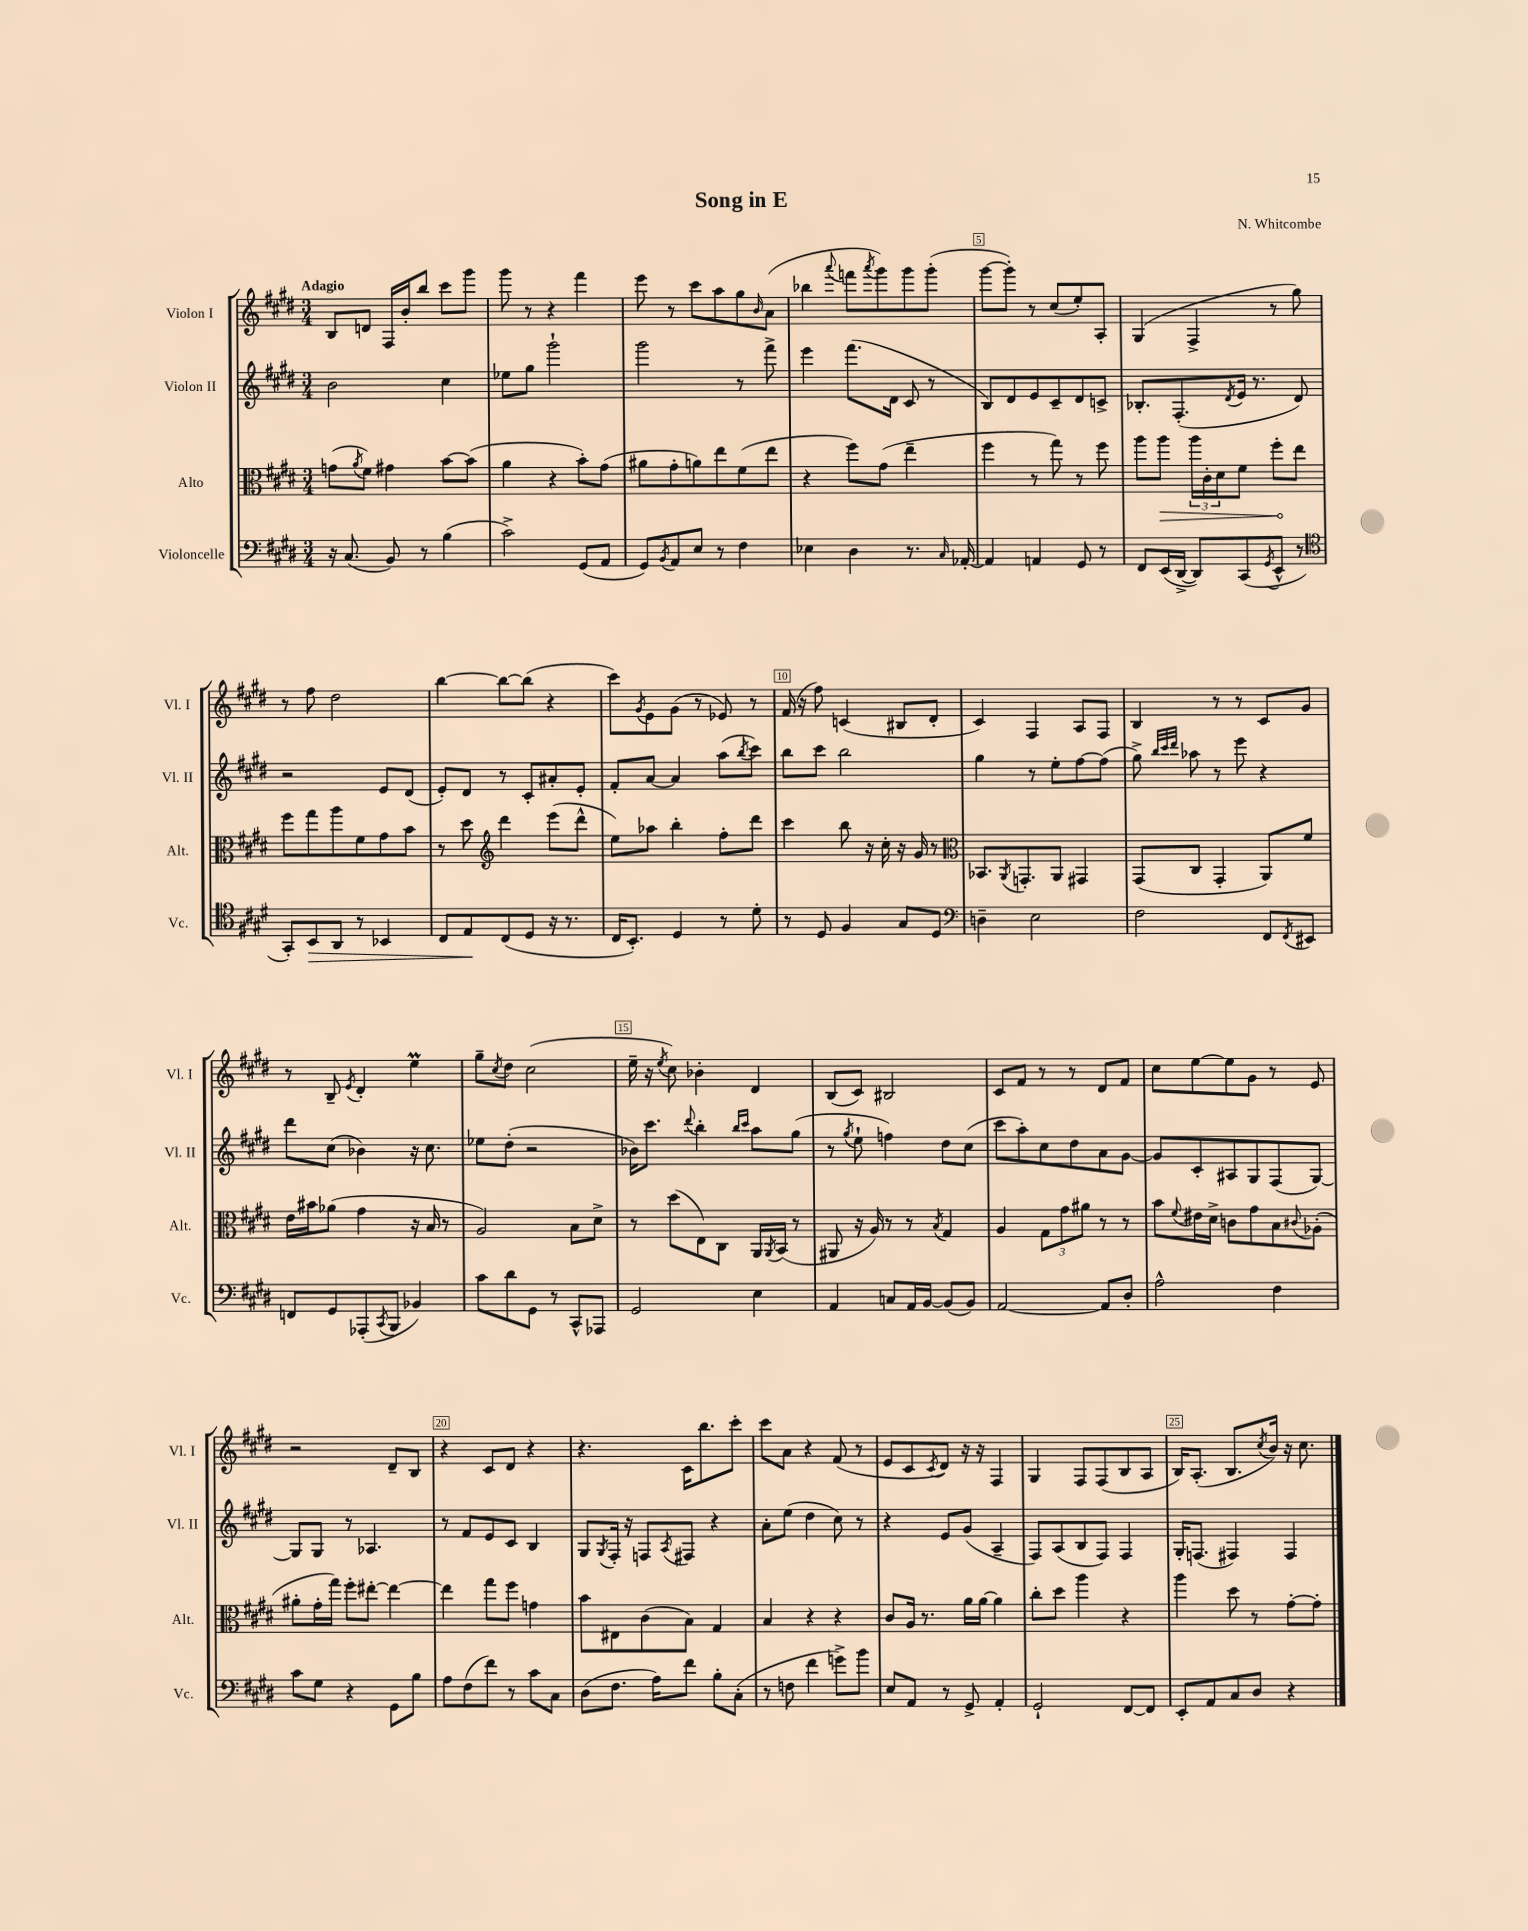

**kern	**dynam	**kern	**dynam	**kern	**kern
*part4	*part4	*part3	*part3	*part2	*part1
*staff4	*staff4	*staff3	*staff3	*staff2	*staff1
*I"Violoncelle	*	*I"Alto	*	*I"Violon II	*I"Violon I
*I'Vc.	*	*I'Alt.	*	*I'Vl. II	*I'Vl. I
*clefF4	*	*clefC3	*	*clefG2	*clefG2
*k[f#c#g#d#]	*	*k[f#c#g#d#]	*	*k[f#c#g#d#]	*k[f#c#g#d#]
*M3/4	*	*M3/4	*	*M3/4	*M3/4
=1	=1	=1	=1	=1	=1
!	!	!	!	!	!LO:TX:a:B:t=Adagio
16r	.	(8gn\L	.	2b\	8B/L
(8.C#/	.	.	.	.	.
.	.	8qa/	.	.	.
.	.	8f#\J)	.	.	8dn/J
8BB/)	.	4g#X\	.	.	16F#/LL
.	.	.	.	.	16b'/J
8r	.	.	.	.	8bb/J
(4B\	.	[8b\L	.	4cc#\	8ccc#\L
.	.	(8b\J]	.	.	8ggg#\J
=2	=2	=2	=2	=2	=2
2c#^\)	.	4a\	.	8ee-X\L	8ggg#\
.	.	.	.	8gg#\J	8r
.	.	4r	.	2ggg#`\	4r
(8GG#/L	.	8b'\L)	.	.	4fff#\
8AA/J	.	(8g#\J	.	.	.
=3	=3	=3	=3	=3	=3
8GG#/L)	.	8a#X\L	.	2ggg#\	8eee\
8qBB/	.	.	.	.	.
8AA/	.	8g#'\	.	.	8r
8E/J	.	8an\)	.	.	8ccc#\L
8r	.	8ee\	.	.	8aa\
4F#\	.	(8f#\	.	8r	8gg#\
.	.	.	.	.	16qqb/
.	.	8ee\J	.	8fff#^\	(8a\J
=4	=4	=4	=4	=4	=4
4E-X\	.	4r	.	4eee\	4bb-X\
.	.	.	.	.	8qqaaa/
4D#\	.	8ff#\L)	.	(8.fff#\L	8fffn\L
.	.	.	.	.	8qaaa/
.	.	(8g#\J	.	.	8ggg#\)
.	.	.	.	16d#\Jk	.
8.r	.	4ee~\	.	8c#/	8ggg#\
.	.	.	.	8r	(8ggg#'\J
16qqC#/	.	.	.	.	.
[16AA-X'/	.	.	.	.	.
=5	=5	=5	=5	=5	=5
4AA-/]	.	4ff#\	.	8B/L)	[8ggg#\L
.	.	.	.	8d#/	8ggg#'\J])
4AAn/	.	8r	.	8e/	8r
.	.	8gg#\)	.	8c#~/	(8cc#/L
8GG#/	.	8r	.	8d#/	8ee'/)
8r	.	8ff#\	.	8cn^/J	8A'/J
=6	=6	=6	=6	=6	=6
8FF#/L	.	8aa\L	.	8.B-X'/L	(4G#/
!	!	!	!LO:HP:b	!	!
(16EE/L	.	8aa\J	>	.	.
[16DD#^/JJ	.	.	.	(8.F#'/	.
8DD#/L])	.	24aa\LL	.	.	4F#^/
.	.	24c#'\	.	.	.
.	.	24d#\J	.	.	.
.	.	.	.	8qd#/	.
(8CC#/	.	8f#\J	.	16e/Jk	.
.	.	.	.	8.r	.
8qGG#/	.	.	.	.	.
8EE^^/J	.	8ff#'\L	.	.	8r
8r	.	8ee\J	]	8d#/)	8gg#\)
!!LO:LB:g=z
=7	=7	=7	=7	=7	=7
*clefC4	*	*	*	*	*
8GG#'/L)	.	8ff#\L	.	2r	8r
!	!LO:HP:b	!	!	!	!
8BB/	>	8gg#\	.	.	8ff#\
8AA/J	.	8aa\	.	.	2dd#\
8r	.	8f#\	.	.	.
4BB-X/	.	8g#\	.	8e/L	.
.	.	8b\J	.	(8d#/J	.
=8	=8	=8	=8	=8	=8
8C#/L	.	8r	.	8e'/L)	[4bb\
8E/	.	8dd#\	.	8d#/J	.
*	*	*clefG2	*	*	*
(8C#/	]	4ddd#\	.	8r	8bb\L_
8D#/J	.	.	.	8c#'/L	(8bb\J]
16r	.	(8eee\L	.	8a#X'/	4r
8.r	.	.	.	.	.
.	.	8ddd#^^\J	.	8e'/J	.
=9	=9	=9	=9	=9	=9
16C#/KL	.	8ee\L)	.	8f#'/L	8ccc#\L)
8.BB'/J)	.	.	.	.	.
.	.	.	.	.	8qg#/
.	.	8aa-X\J	.	[8a/J	8e\
4D#/	.	4bb'\	.	4a/]	(8g#\J
.	.	.	.	.	8r
8r	.	8ff#'\L	.	(8aa\L	8e-X/)
.	.	.	.	8qbb/	.
8d#'\	.	8ddd#\J	.	8ccc#\J)	8r
=10	=10	=10	=10	=10	=10
8r	.	4ccc#\	.	8bb\L	(16f#/
.	.	.	.	.	16r
8D#/	.	.	.	8ccc#\J	8ff#\)
4F#/	.	8bb\	.	2bb\	(4cn/
.	.	16r	.	.	.
.	.	16cc#'\	.	.	.
8G#/L	.	16r	.	.	8B#X/L
.	.	16g#/	.	.	.
8D#/J	.	8r	.	.	8d#'/J
=11	=11	=11	=11	=11	=11
*clefF4	*	*clefC3	*	*	*
4Dn~\	.	8.BB-X/L	.	4gg#\	4c#/)
.	.	8qAA/	.	.	.
.	.	8.GGn'/	.	.	.
2E\	.	.	.	8r	4F#/
.	.	8AA/J	.	8ee'\L	.
.	.	4GG#X/	.	[8ff#\	8A/L
.	.	.	.	(8ff#\J]	8F#/J
=12	=12	=12	=12	=12	=12
2F#\	.	(8GG#/L	.	8gg#^\)	4B/
.	.	.	.	32qqbb/LLL	.
.	.	.	.	32qqccc#/	.
.	.	.	.	32qqddd#/JJJ	.
.	.	8C#/J	.	8aa-X\	.
.	.	4GG#'/	.	8r	8r
.	.	.	.	8eee\	8r
8FF#/L	.	8AA/L)	.	4r	8c#/L
8qFF#/	.	.	.	.	.
8EE#X/J	.	8f#/J	.	.	8g#/J
!!LO:LB:g=z
=13	=13	=13	=13	=13	=13
8FFn/L	.	16e\LL	.	8ddd#\L	8r
.	.	16b#X\J	.	.	.
8GG#/	.	(8a-X\J	.	(8cc#\J	8B~/
.	.	.	.	.	8qe/
(8AAA-X'/	.	4g#\	.	4b-X\)	4d#'/
8qCC#/	.	.	.	.	.
8BBB/J	.	.	.	.	.
4BB-X/)	.	16r	.	16r	4eeM\
.	.	16B/	.	8.cc#\	.
.	.	8r	.	.	.
=14	=14	=14	=14	=14	=14
8c#\L	.	2A/)	.	8ee-X\L	8gg#~\L
.	.	.	.	.	8qcc#/
8d#\	.	.	.	(8dd#'\J	8dd#\J
8GG#\J	.	.	.	2r	(2cc#\
8r	.	.	.	.	.
8CC#^^/L	.	8B\L	.	.	.
8AAA-X/J	.	8d#^\J	.	.	.
=15	=15	=15	=15	=15	=15
2GG#/	.	8r	.	16b-X\KL)	16ee~\
.	.	.	.	8.ccc#\J	16r
.	.	.	.	.	8qee/
.	.	(8dd#\L	.	.	8cc#\)
.	.	.	.	8qqddd#/	.
.	.	8E\)	.	4bb'\	4b-X'\
.	.	8C#\J	.	.	.
.	.	.	.	16qqbb/LL	.
.	.	.	.	16qqccc#/JJ	.
4E\	.	16AA/LL	.	8aa\L	4d#/
.	.	8qAA/	.	.	.
.	.	(16BB/JJ	.	.	.
.	.	8r	.	(8gg#\J	.
=16	=16	=16	=16	=16	=16
4AA/	.	8AA#X/	.	8r	(8B/L
.	.	.	.	8qgg#/	.
.	.	16r	.	8ee`\	8c#/J)
.	.	16A/)	.	.	.
8Cn/L	.	8r	.	4ffn\)	2B#X/
16AA/L	.	8r	.	.	.
[16BB/JJ	.	.	.	.	.
.	.	8qB/	.	.	.
(8BB/L]	.	4G#/	.	8dd#\L	.
8BB/J)	.	.	.	(8cc#\J	.
=17	=17	=17	=17	=17	=17
[2AA/	.	4A/	.	8ccc#\L	8c#/L
.	.	.	.	8aa'\)	8f#/J
.	.	12G#\L	.	8cc#\	8r
.	.	12g#\	.	.	.
.	.	.	.	8dd#\	8r
.	.	12a#X\J	.	.	.
8AA/L]	.	8r	.	8a\	8d#/L
8D#'/J	.	8r	.	[8g#\J	8f#/J
=18	=18	=18	=18	=18	=18
2A^^\	.	8b\L	.	8g#/L]	8cc#\L
.	.	8qqf#/	.	.	.
.	.	16e#X\L	.	8c#'/	[8ee\
.	.	16d#^\JJ	.	.	.
.	.	8cn\L	.	8A#X/	8ee\]
.	.	8g#\	.	8G#/	8g#\J
4F#\	.	8B\	.	(8F#/	8r
.	.	8qqc#X/	.	.	.
.	.	(8A-X'\J	.	[8G#/J)	8e/
!!LO:LB:g=z
=19	=19	=19	=19	=19	=19
8c#\L	.	8a#X'\L	.	8G#/L]	2r
8G#\J	.	16g#'\L	.	8G#/J	.
.	.	16gg#\JJ)	.	.	.
4r	.	8ff#'\L	.	8r	.
.	.	[8ee#X'\J	.	4.A-X/	.
8GG#\L	.	4ee#\_	.	.	8d#~/L
8B\J	.	.	.	.	8B/J
=20	=20	=20	=20	=20	=20
8A\L	.	4ee#\]	.	8r	4r
(8F#\	.	.	.	8f#/L	.
8f#\J)	.	8gg#\L	.	8e/	8c#/L
8r	.	8ff#\J	.	8c#/J	8d#/J
8c#\L	.	4gn\	.	4B/	4r
8C#\J	.	.	.	.	.
=21	=21	=21	=21	=21	=21
(8D#\L	.	8b\L	.	8G#/L	4.r
.	.	.	.	8qG#/	.
8.F#\J	.	8E#X\	.	16F#'/Jk	.
.	.	.	.	16r	.
.	.	(8c#\	.	8Fn/L	.
16A\KL)	.	.	.	.	.
.	.	.	.	8qA/	.
8f#\J	.	8B\J)	.	8F#X/J	16c#\KL
.	.	.	.	.	8.bb\
8B'\L	.	4G#/	.	4r	.
(8C#'\J	.	.	.	.	8ccc#'\J
=22	=22	=22	=22	=22	=22
8r	.	4B/	.	8a'\L	8ccc#\L
8Fn\	.	.	.	(8ee\J	8a\J
4f#\	.	4r	.	4dd#\	4r
8gn^\L)	.	4r	.	8cc#\)	(8f#/
8b\J	.	.	.	8r	8r
=23	=23	=23	=23	=23	=23
8E/L	.	8c#/L	.	4r	8e/L
8AA/J	.	16A/Jk	.	.	8c#/
.	.	8.r	.	.	.
.	.	.	.	.	8qc#/
8r	.	.	.	8e/L	8d#/J)
8GG#^/	.	16a\LL	.	(8g#/J	16r
.	.	[16a\JJ	.	.	16r
4AA'/	.	4a\]	.	4A~/	4F#/
=24	=24	=24	=24	=24	=24
2GG#`/	.	8cc#'\L	.	8F#/L)	4G#/
.	.	8dd#\J	.	(8A/	.
.	.	4aa\	.	8B/	8F#/L
.	.	.	.	8F#/J)	(8F#/
[8FF#/L	.	4r	.	4F#/	8B/
8FF#/J]	.	.	.	.	8A/J
=25	=25	=25	=25	=25	=25
8EE'/L	.	4aa\	.	16G#'/KL	16B/KL)
.	.	.	.	(8.Fn/J	(8.A'/J
8AA/	.	.	.	.	.
8C#/	.	8dd#\	.	4F#X/)	8.B/L
8D#/J	.	8r	.	.	.
.	.	.	.	.	8qcc#/
.	.	.	.	.	16b/Jk)
4r	.	[8g#'\L	.	4F#/	16r
.	.	.	.	.	8.cc#\
.	.	8g#'\J]	.	.	.
==	==	==	==	==	==
*-	*-	*-	*-	*-	*-
